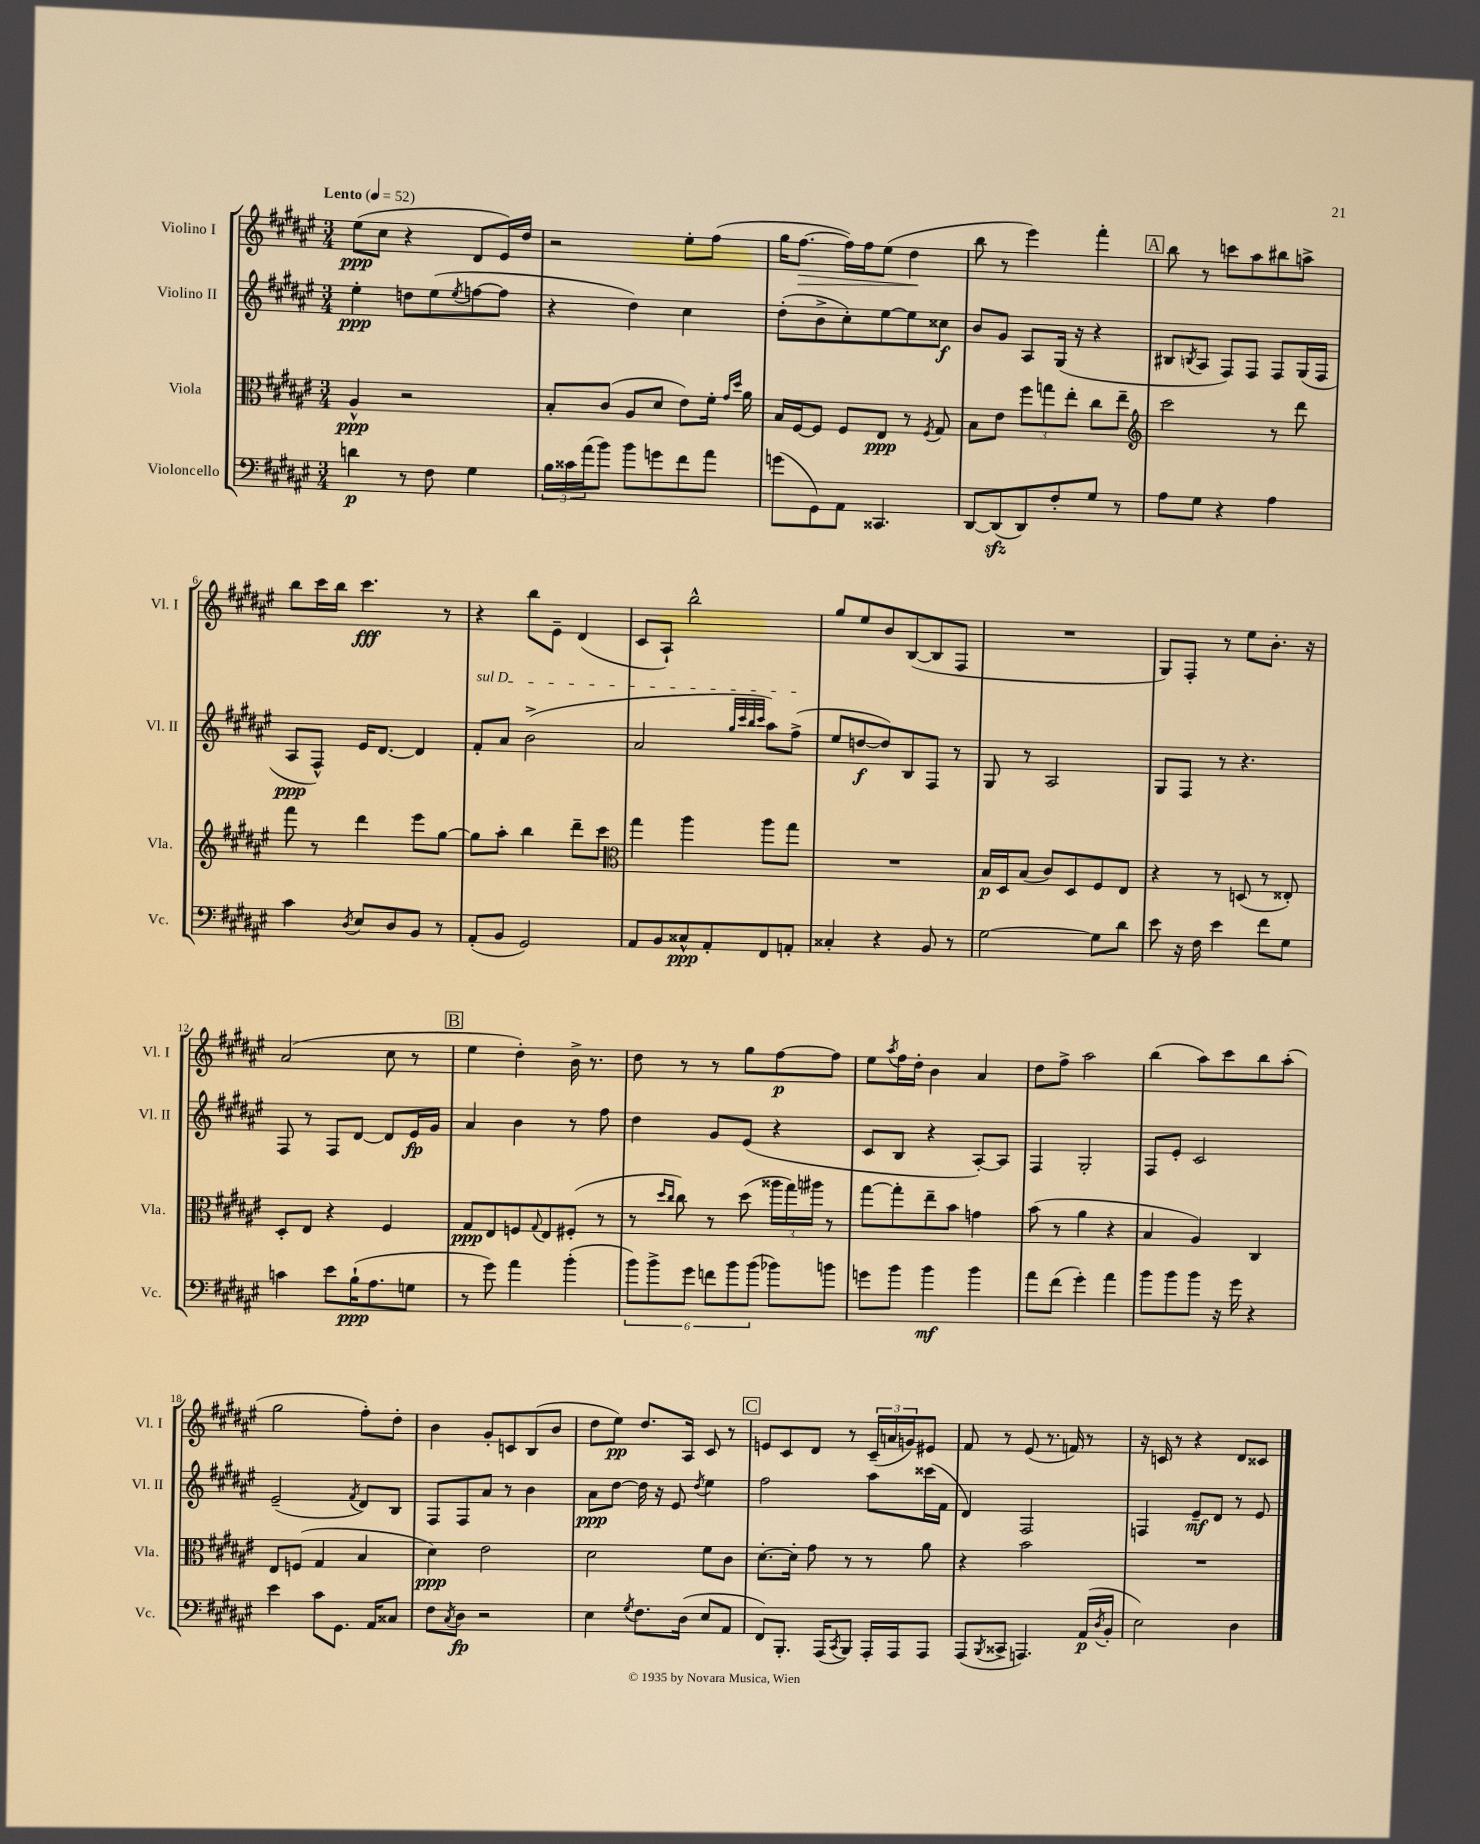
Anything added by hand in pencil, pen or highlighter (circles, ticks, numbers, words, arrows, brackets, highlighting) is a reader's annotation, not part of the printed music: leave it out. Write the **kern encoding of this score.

**kern	**kern	**kern	**kern
*staff4	*staff3	*staff2	*staff1
*clefF4	*clefC3	*clefG2	*clefG2
*k[f#c#g#d#a#e#]	*k[f#c#g#d#a#e#]	*k[f#c#g#d#a#e#]	*k[f#c#g#d#a#e#]
*M3/4	*M3/4	*M3/4	*M3/4
*MM52	*MM52	*MM52	*MM52
4d	4A#^^	4ee#'	(8ee#
.	.	.	8cc#
8r	2r	8dd	4r
8F#	.	(8ee#	.
.	.	8qee#	.
4G#	.	[8ff	8d#
.	.	8ff]	16e#)
.	.	.	16dd#
=	=	=	=
24B	8B'	4r	2r
24c##	.	.	.
(24a#	.	.	.
8b)	(8c#	.	.
8b	8A#	4dd#)	.
8g	8d#	.	.
8f#	8e#)	4cc#	8ee#'
8a#	16f#'	.	(8ff#
.	16qqg#	.	.
.	16qqdd#	.	.
.	16a#	.	.
=	=	=	=
(8g	16B	(8dd#'	16gg#
.	[16F#	.	[8.ff#
8GG#)	8F#]	8b^	.
8AA#	8F#	8cc#')	16ff#])
.	.	.	16ff#
4.CC##	8E#	[8ee#	(8ee#
.	8r	8ee#]	4dd#
.	8qF#	.	.
.	8G#	8cc##	.
=	=	=	=
[8DD#	8B	8b	8bb
(8DD#]	8e#	8g#	8r
8DD#)	12ff#	8A#	4eee#)
.	12gg	.	.
8F#'	.	(16G#	.
.	12ee#'	.	.
.	.	16r	.
8G#	8cc#	4r	4fff#'
8r	8ee#~	.	.
=	=	=	=
*	*clefG2	*	*
8A#	2ccc#	8B#	8bb
.	.	8qB	.
8G#	.	8A#	8r
4r	.	8F#)	8ccc
.	.	8F#	8aa#
4A#	8r	8F#	8bb#
.	8ddd#	(16G#	8aa^
.	.	16F#	.
=	=	=	=
4c#	8fff#	8A#	8bb
.	8r	8F#^^)	16ccc#
.	.	.	16bb
8qD#	.	.	.
8E#	4ddd#	16e#	4.ccc#
.	.	[8.d#	.
8D#	.	.	.
8BB	8eee#	4d#]	.
8r	[8gg#	.	8r
=	=	=	=
(8AA#'	8gg#]	8f#'	4r
8BB	8aa#'	8a#	.
2GG#)	4bb	(2b^	8bb
.	.	.	8e#~
.	8ddd#~	.	(4d#
.	8ccc#	.	.
=	=	=	=
*	*clefC3	*	*
8AA#	4gg#	2a#	8c#
8BB	.	.	8A#`)
8C##^^	4aa#	.	2bb^^
8AA#'	.	.	.
.	.	32qqgg#	.
.	.	32qqccc#	.
.	.	32qqbb	.
.	.	32qqccc#	.
8FF#	8aa#	8aa#)	.
8AA'	8gg#	(8ff#^	.
=	=	=	=
4C##'	2.r	8ee#	8gg#
.	.	[8dd	8ee#
4r	.	8dd])	8b
.	.	8B	([8B
8BB	.	8F#	8B]
8r	.	8r	8F#
=	=	=	=
[2G#	16B	8G#	2.r
.	16D#	.	.
.	(8B	8r	.
.	8c#)	2A#	.
.	8D#	.	.
8G#]	8F#	.	.
8d#	8E#	.	.
=	=	=	=
8e#	4r	8G#	8G#)
16r	.	8F#	8F#'
16F#	.	.	.
4e#	8r	8r	8r
.	(8D	4.r	8ee#
8f#	8r	.	8.b'
8G#	8E##')	.	.
.	.	.	16r
=	=	=	=
4c	8D#'	8F#	(2a#
.	8E#	8r	.
8e#	4r	8F#	.
(16B`	.	[8d#	.
8.A#	.	.	.
.	4F#	8d#]	8cc#
8G	.	16e#	8r
.	.	16g#	.
=	=	=	=
8r	8G#	4a#	4ee#
8g#)	8E#	.	.
4a#	8F	4b	4dd#')
.	8qqG#	.	.
.	8E#	.	.
(4b'	(8F#'	8r	16b^
.	.	.	8.r
.	8r	8ff#	.
=	=	=	=
12b)	8r	4dd#	8dd#
12b^	.	.	.
.	16qqdd#	.	.
.	16qqcc#	.	.
.	8cc#)	.	8r
12g#	.	.	.
12f	8r	8g#	8r
12b	.	.	.
.	(8dd#	(8e#	8gg#
(12b	.	.	.
8b-)	24aa##	4r	[8ff#
.	24gg#)	.	.
.	24aa#	.	.
8b	8r	.	8ff#]
=	=	=	=
8g	[8gg#	8c#	8ee#
.	.	.	8qaa#
8b	8gg#']	8B	16ff#
.	.	.	16dd#'
4b	8ee#~	4r	4b
.	8b	.	.
4b	4g	[8A#')	4a#
.	.	8A#]	.
=	=	=	=
8a#	(8b	4F#	8dd#
(8f#	8r	.	8ff#^
4g#')	4a#	2G#'	2aa#
4a#	4r	.	.
=	=	=	=
8b	4B	8F#	(4bb
8b	.	8e#'	.
8b	4A#)	2c#	8aa#)
16r	.	.	8ccc#
16g#	.	.	.
4r	4C#	.	8bb
.	.	.	(8aa#'
=	=	=	=
4e#	8E#	(2e#~	2gg#
.	(8F	.	.
8c#	4G#	.	.
8.GG#	.	.	.
.	.	8qf#	.
.	4B	8d#)	8ff#')
16AA#	.	.	.
8C##	.	8B	8dd#'
=	=	=	=
8F#	4d#)	8F#	4b
8qC#	.	.	.
8D#	.	8F#	.
2r	2e#	8a#	8g#'
.	.	8r	8c
.	.	4b	(8B
.	.	.	8b
=	=	=	=
4E#	2d#	8a#	8dd#
.	.	[8dd#	8ee#)
8qG#	.	.	.
8.F#	.	16dd#]	8.dd#
.	.	16r	.
.	.	8e#	.
(16D#	.	.	16A#
.	.	8qdd#	.
8E#	8f#	4ee#	8c#
8AA#	8c#	.	8r
=	=	=	=
8FF#)	[8.d#'	2ff#	8e
8.BBB'	.	.	8c#
.	16d#']	.	.
.	8g#	.	8d#
(16AAA#	.	.	.
8qCC#	.	.	.
8BBB)	8r	.	8r
16AAA#'	8r	8aa#	(24c#~
.	.	.	24a
16AAA#	.	.	.
.	.	.	24g)
8AAA#	8a#	(16ccc##	8e#
.	.	16f#	.
=	=	=	=
(8AAA#	4r	4d#)	8f#
8qBBB	.	.	.
8CC##^	.	.	8r
4.AAA)	2b	2F#	(8e#
.	.	.	8.r
.	.	.	16f)
(16AA#	.	.	8r
8qD#	.	.	.
16BB'	.	.	.
=	=	=	=
2E#)	2.r	4F	16r
.	.	.	16c
.	.	.	8r
.	.	8e#~	4r
.	.	8d#	.
4D#	.	8r	8d#
.	.	8e#	8c##
==	==	==	==
*-	*-	*-	*-
